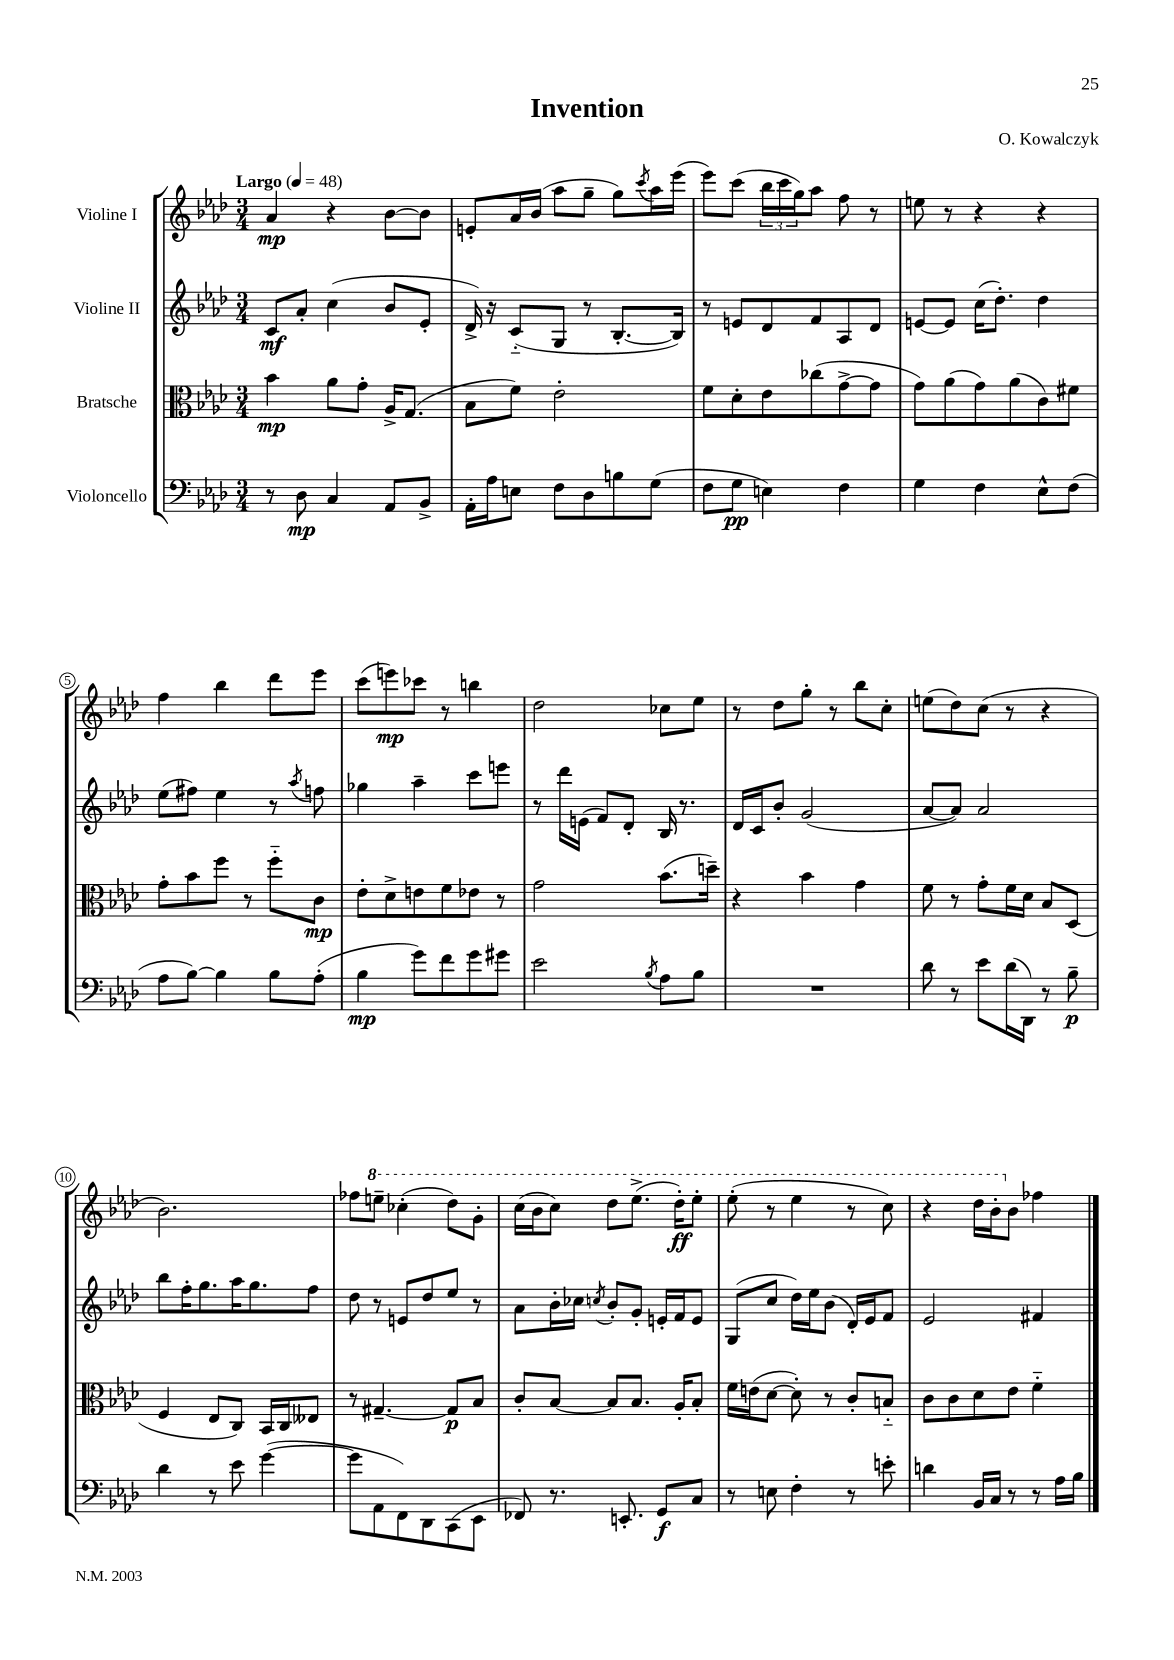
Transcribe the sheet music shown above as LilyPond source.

\header { title = "Invention" composer = "O. Kowalczyk" }
<<
\new StaffGroup <<
\new Staff = "s0" \with { instrumentName = "Violine I" } {
    \clef treble \key aes \major \numericTimeSignature \time 3/4 \tempo "Largo" 4 = 48
    aes'4\mp r4 bes'8~ bes'8 |
    e'8-. aes'16 bes'16( aes''8 g''8-- g''8) \acciaccatura { c'''8 } aes''16 ees'''16( |
    ees'''8) c'''8( \tuplet 3/2 { bes''16 c'''16 g''16) } aes''8 f''8 r8 |
    e''8 r8 r4 r4 |
    f''4 bes''4 des'''8 ees'''8 |
    c'''8( e'''8\mp) ces'''8 r8 b''4 |
    des''2 ces''8 ees''8 |
    r8 des''8 g''8-. r8 bes''8 c''8-. |
    e''8( des''8) c''8( r8 r4 |
    bes'2.) |
    fes''8 \ottava #1 e'''8-- ces'''4-.( des'''8) g''8-. |
    c'''16( bes''16 c'''8) des'''8 ees'''8.->( des'''16-.\ff) ees'''8-. |
    ees'''8-.( r8 ees'''4 r8 c'''8) |
    r4 des'''16 bes''16-. \ottava #0 bes'8 fes''4 \bar "|." |
}
\new Staff = "s1" \with { instrumentName = "Violine II" } {
    \clef treble \key aes \major \numericTimeSignature \time 3/4
    c'8\mf aes'8-. c''4( bes'8 ees'8-. |
    des'16->) r16 c'8-_( g8 r8 bes8.~-. bes16) |
    r8 e'8 des'8 f'8 aes8 des'8 |
    e'8~ e'8 c''16( des''8.-.) des''4 |
    ees''8( fis''8) ees''4 r8 \acciaccatura { aes''8 } f''8 |
    ges''4 aes''4-- c'''8 e'''8 |
    r8 des'''16 e'16( f'8) des'8-. bes16 r8. |
    des'16 c'16 bes'8-. g'2( |
    aes'8~ aes'8) aes'2 |
    bes''8 f''16-. g''8. aes''16 g''8. f''8 |
    des''8 r8 e'8 des''8 ees''8 r8 |
    aes'8 bes'16-. ces''16 \acciaccatura { c''8 } bes'8-. g'8-. e'16-. f'16 e'8 |
    g8( c''8 des''16) ees''16 bes'8( des'16-.) ees'16 f'8 |
    ees'2 fis'4 \bar "|." |
}
\new Staff = "s2" \with { instrumentName = "Bratsche" } {
    \clef alto \key aes \major \numericTimeSignature \time 3/4
    bes'4\mp aes'8 g'8-. aes16-> g8.( |
    bes8 f'8) ees'2-. |
    f'8 des'8-. ees'8 ces''8( g'8~-> g'8 |
    g'8) aes'8( g'8) aes'8( c'8) fis'8 |
    g'8-. bes'8 f''8 r8 f''8-_ c'8\mp |
    ees'8-. des'8-> e'8 f'8 ees'8 r8 |
    g'2 bes'8.( d''16--) |
    r4 bes'4 g'4 |
    f'8 r8 g'8-. f'16 des'16 bes8 des8( |
    f4 ees8 c8) bes,16 c16 eeses8 |
    r8 gis4.~-- gis8\p bes8 |
    c'8-. bes8~ bes8 bes8. aes16-. bes8-. |
    f'16 e'16( des'8~ des'8-.) r8 c'8-. b8-_ |
    c'8 c'8 des'8 ees'8 f'4-_ \bar "|." |
}
\new Staff = "s3" \with { instrumentName = "Violoncello" } {
    \clef bass \key aes \major \numericTimeSignature \time 3/4
    r8 des8\mp c4 aes,8 bes,8-> |
    aes,16-. aes16 e8 f8 des8 b8 g8( |
    f8 g8\pp e4) f4 |
    g4 f4 ees8-^ f8( |
    aes8 bes8~) bes4 bes8 aes8-.( |
    bes4\mp g'8) f'8 g'8 gis'8 |
    ees'2 \acciaccatura { bes8 } aes8 bes8 |
    R2. |
    des'8 r8 ees'8 des'16( des,16) r8 bes8--\p |
    des'4 r8 ees'8 g'4~( |
    g'8 aes,8 f,8) des,8 c,8( ees,8 |
    fes,8) r8. e,8.-. g,8\f c8 |
    r8 e8 f4-. r8 e'8-. |
    d'4 bes,16 c16 r8 r8 aes16 bes16 \bar "|." |
}
>>
>>
\layout { \context { \Score \override BarNumber.stencil = #(make-stencil-circler 0.1 0.3 ly:text-interface::print) } }
